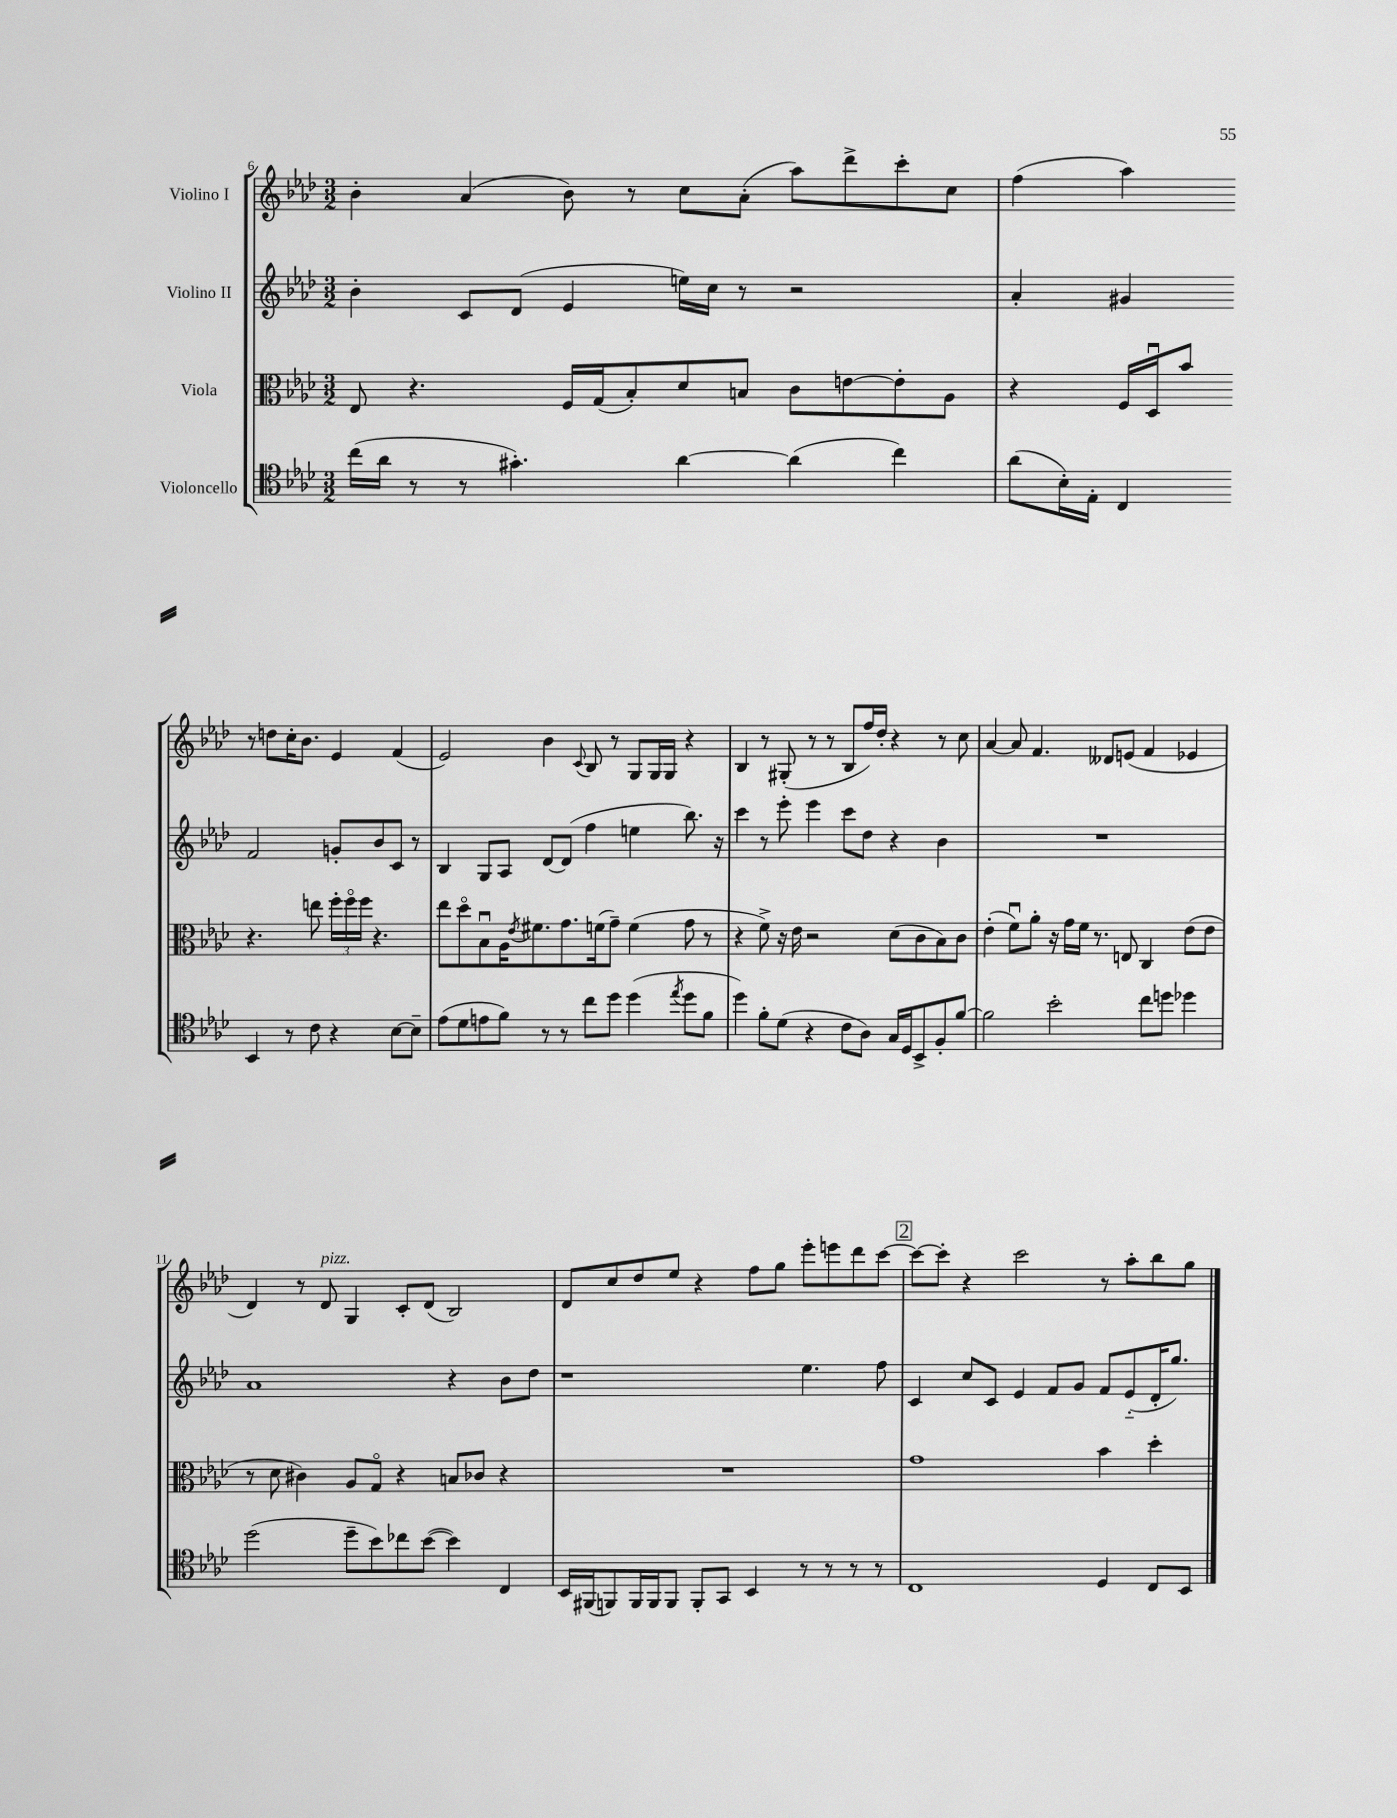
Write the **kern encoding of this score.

**kern	**kern	**kern	**kern
*staff4	*staff3	*staff2	*staff1
*clefC4	*clefC3	*clefG2	*clefG2
*k[b-e-a-d-]	*k[b-e-a-d-]	*k[b-e-a-d-]	*k[b-e-a-d-]
*M3/2	*M3/2	*M3/2	*M3/2
(16cc	8E-	4b-'	4b-'
16a-	.	.	.
8r	4.r	.	.
8r	.	8c	(4a-
4.g#')	.	(8d-	.
.	16F	4e-	8b-)
.	(16G	.	.
.	8B-')	.	8r
[4a-	8d-	16ee)	8cc
.	.	16cc	.
.	8B	8r	(8a-'
(4a-]	8c	2r	8aa-)
.	[8e	.	8ddd-^
4cc)	8e']	.	8ccc'
.	8A-	.	8cc
=	=	=	=
(8a-	4r	4a-'	(4ff
16B-')	.	.	.
16E-'	.	.	.
4C	16F	4g#	4aa-)
.	16D-u	.	.
.	8b-	.	.
4BB-	4.r	2f	8r
.	.	.	8dd
8r	.	.	16cc'
.	.	.	8.b-
8c	8ee	.	.
4r	24ff'	8g'	4e-
.	24ffo	.	.
.	24ff	.	.
.	4.r	8b-	.
[8B-	.	8c	(4f
8B-~]	.	8r	.
=	=	=	=
(8e-	8ee-	4B-	2e-)
8d-	8dd-o	.	.
8e	8B-u	8G	.
8f)	16A-	8A-	.
.	8qe-	.	.
.	8.f#	.	.
8r	.	[8d-	4b-
8r	8.g	(8d-]	.
.	.	.	8qqc
8cc	.	4ff	8B-
.	(16f	.	.
8dd-	8g~)	.	8r
(4dd-	(4f	4ee	8G
.	.	.	16G
.	.	.	16G
8qee-	.	.	.
8dd-	8g	8.bb-)	4r
8f	8r	.	.
.	.	16r	.
=	=	=	=
4dd-)	4r	4ccc	4B-
8f'	8f^)	8r	8r
(8d-	16r	8eee-'	(8G#'
.	16e-	.	.
4r	2r	4eee-	8r
.	.	.	8r
8c	.	8ccc	8B-
8A-)	.	8dd-	16ff)
.	.	.	16dd-'
16G	(8d-	4r	4r
16D-	.	.	.
8BB-^	8c	.	.
8F'	8B-)	4b-	8r
[8f	8c	.	8cc
=	=	=	=
2f]	(4e-'	1.r	[4a-
.	8fu)	.	8a-]
.	8a-'	.	4.f
2b-'	16r	.	.
.	16g	.	.
.	16f	.	.
.	8.r	.	.
.	.	.	8d--
.	8E	.	(8e
8cc	4C	.	4f
8dd	.	.	.
4dd-	(8e-	.	4e-
.	8e-	.	.
=	=	=	=
(2dd-	8r	1a-	4d-)
.	8d-	.	.
.	4c#)	.	8r
.	.	.	8d-
8dd-~	8A-	.	4G
8b-)	8Go	.	.
8cc-	4r	.	8c'
([8b-	.	.	(8d-
4b-])	8B	4r	2B-)
.	8c-	.	.
4C	4r	8b-	.
.	.	8dd-	.
=	=	=	=
16BB-	1.r	1r	8d-
(16FF#	.	.	.
8FF)	.	.	8cc
16FF	.	.	8dd-
16FF	.	.	.
8FF	.	.	8ee-
8FF'	.	.	4r
8GG	.	.	.
4BB-	.	.	8ff
.	.	.	8gg
8r	.	4.ee-	8eee-'
8r	.	.	8eee
8r	.	.	8ddd-
8r	.	8ff	[8ccc
=	=	=	=
1C	1g	4c	8ccc_
.	.	.	8ccc']
.	.	8cc	4r
.	.	8c	.
.	.	4e-	2ccc
.	.	8f	.
.	.	8g	.
4D-	4b-	8f	8r
.	.	(8e-'~	8aa-'
8C	4dd-'	16d-'	8bb-
.	.	8.gg)	.
8BB-	.	.	8gg
==	==	==	==
*-	*-	*-	*-
